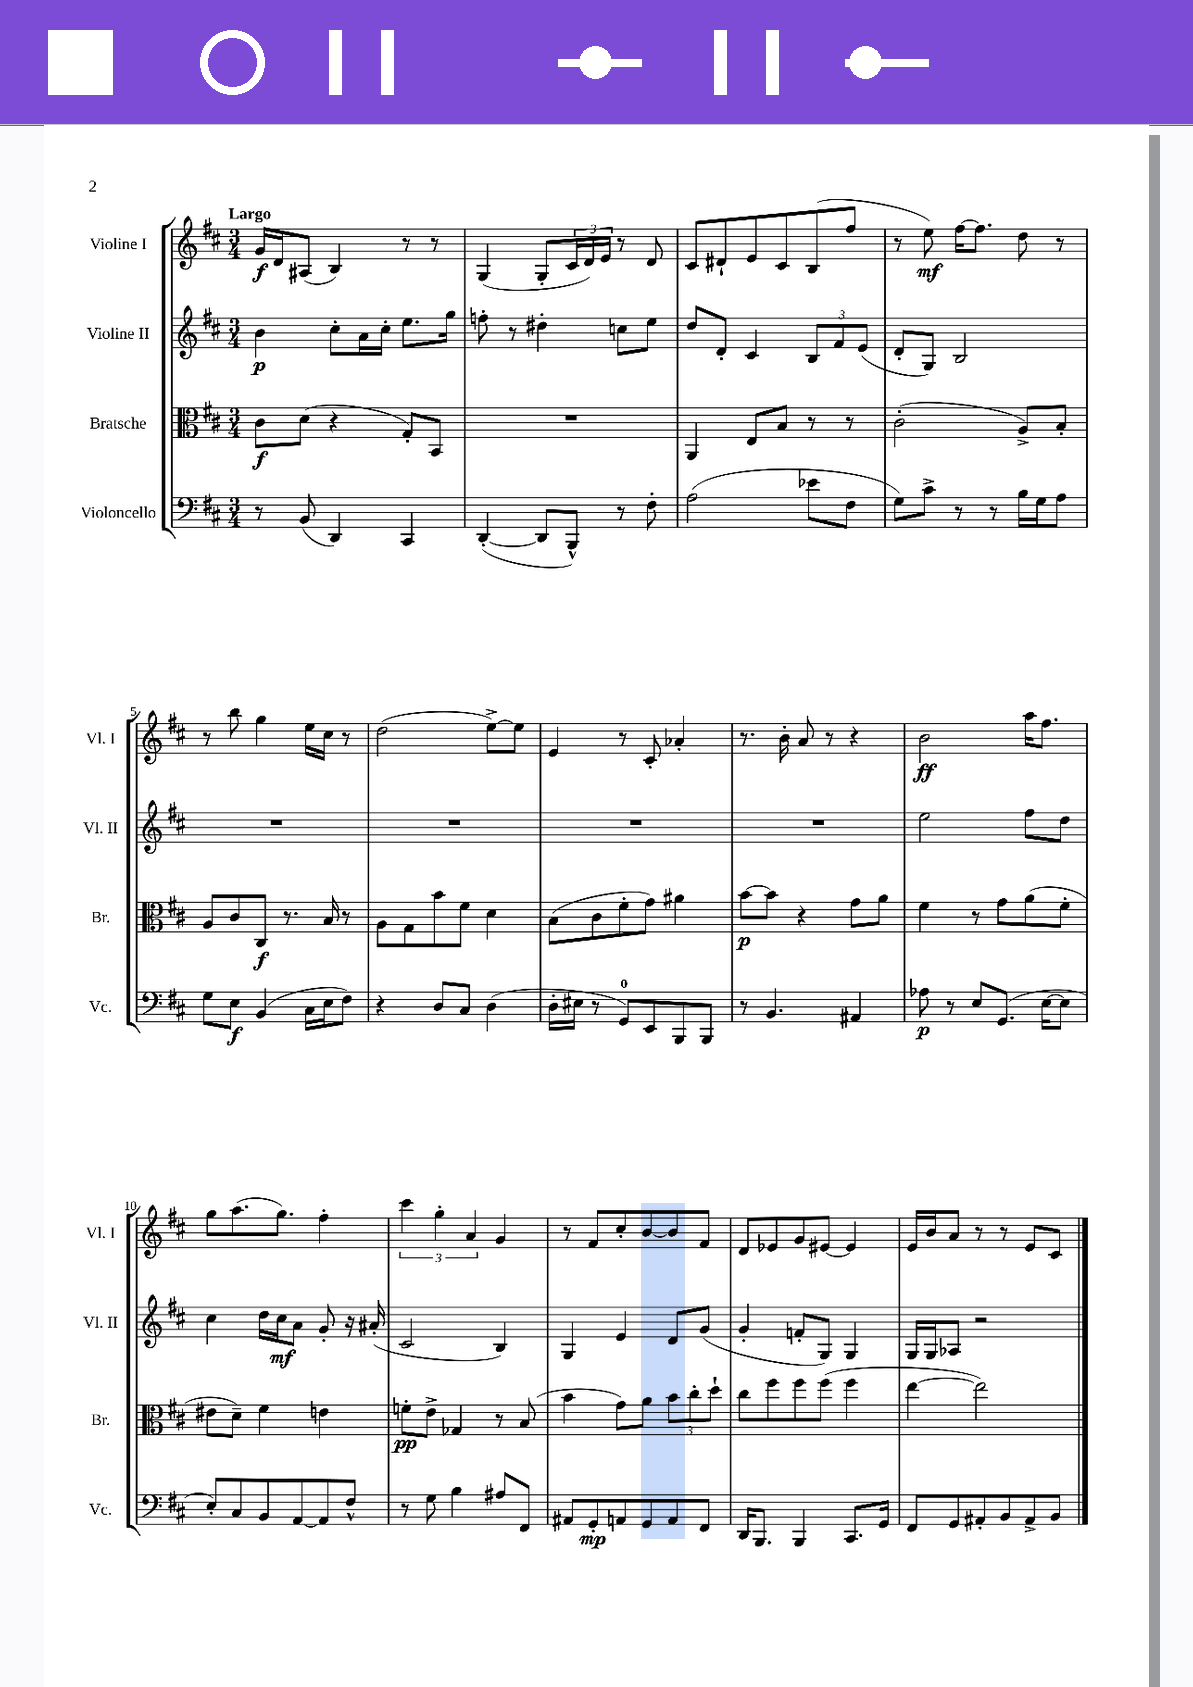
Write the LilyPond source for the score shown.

<<
\new StaffGroup <<
\new Staff = "s0" \with { instrumentName = "Violine I" shortInstrumentName = "Vl. I" } {
    \clef treble \key d \major \numericTimeSignature \time 3/4 \tempo "Largo"
    g'16\f d'16 ais8( b4) r8 r8 |
    g4( g8-. \tuplet 3/2 { cis'16 d'16) e'16 } r8 d'8 |
    cis'8 dis'8-! e'8 cis'8 b8( fis''8 |
    r8 e''8\mf) fis''16~ fis''8. d''8 r8 |
    r8 b''8 g''4 e''16 cis''16 r8 |
    d''2( e''8~->) e''8 |
    e'4 r8 cis'8-. aes'4-. |
    r8. b'16-. a'8 r8 r4 |
    b'2\ff a''16 fis''8. |
    g''8 a''8.( g''8.) fis''4-. |
    \tuplet 3/2 { cis'''4 g''4-. a'4 } g'4 |
    r8 fis'8 cis''8-. b'8~ b'8 fis'8 |
    d'8 ees'8 g'8 eis'8~ eis'4 |
    e'16 b'16 a'8 r8 r8 e'8 cis'8 \bar "|." |
}
\new Staff = "s1" \with { instrumentName = "Violine II" shortInstrumentName = "Vl. II" } {
    \clef treble \key d \major \numericTimeSignature \time 3/4
    b'4\p cis''8-. a'16 cis''16-. e''8. g''16 |
    f''8-. r8 dis''4-. c''8 e''8 |
    d''8 d'8-. cis'4 \tuplet 3/2 { b8 fis'8 e'8( } |
    d'8-. g8) b2 |
    R2. |
    R2. |
    R2. |
    R2. |
    e''2 fis''8 d''8 |
    cis''4 d''16 cis''16\mf a'8 g'8-. r16 ais'16-.( |
    cis'2 b4) |
    g4 e'4 d'8 g'8( |
    g'4-. f'8-. g8) g4 |
    g16 g16 aes8 r2 \bar "|." |
}
\new Staff = "s2" \with { instrumentName = "Bratsche" shortInstrumentName = "Br." } {
    \clef alto \key d \major \numericTimeSignature \time 3/4
    cis'8\f d'8( r4 g8-.) b,8 |
    R2. |
    a,4 e8 b8 r8 r8 |
    cis'2-.( a8->) b8-. |
    a8 cis'8 cis8\f r8. b16 r8 |
    a8 g8 b'8 fis'8 d'4 |
    b8( cis'8 fis'8-. g'8) ais'4 |
    b'8~\p b'8 r4 g'8 a'8 |
    fis'4 r8 g'8 a'8( fis'8-. |
    eis'8 d'8--) fis'4 e'4 |
    f'8-.\pp e'8-> ges4 r8 b8( |
    b'4 g'8) a'8 \tuplet 3/2 { b'8 cis''8-. d''8-! } |
    cis''8 fis''8 fis''8 fis''8( fis''4 |
    e''4~ e''2) \bar "|." |
}
\new Staff = "s3" \with { instrumentName = "Violoncello" shortInstrumentName = "Vc." } {
    \clef bass \key d \major \numericTimeSignature \time 3/4
    r8 b,8( d,4) cis,4 |
    d,4~-.( d,8 b,,8-^) r8 fis8-. |
    a2( ees'8 fis8 |
    g8) cis'8-> r8 r8 b16 g16 a8 |
    g8 e8\f b,4( cis16 e16 fis8) |
    r4 d8 cis8 d4( |
    d16-. eis16 r8 g,8-0) e,8 b,,8 b,,8 |
    r8 b,4. ais,4 |
    aes8\p r8 e8 g,8.( e16~ e8 |
    e8-.) cis8 b,8 a,8~ a,8 fis8-^ |
    r8 g8 b4 ais8 fis,8 |
    ais,8 g,8-.\mp a,8 g,8 a,8 fis,8 |
    d,16 b,,8. b,,4 cis,8. g,16 |
    fis,8 g,8 ais,8-. b,8 ais,8-> b,8 \bar "|." |
}
>>
>>
